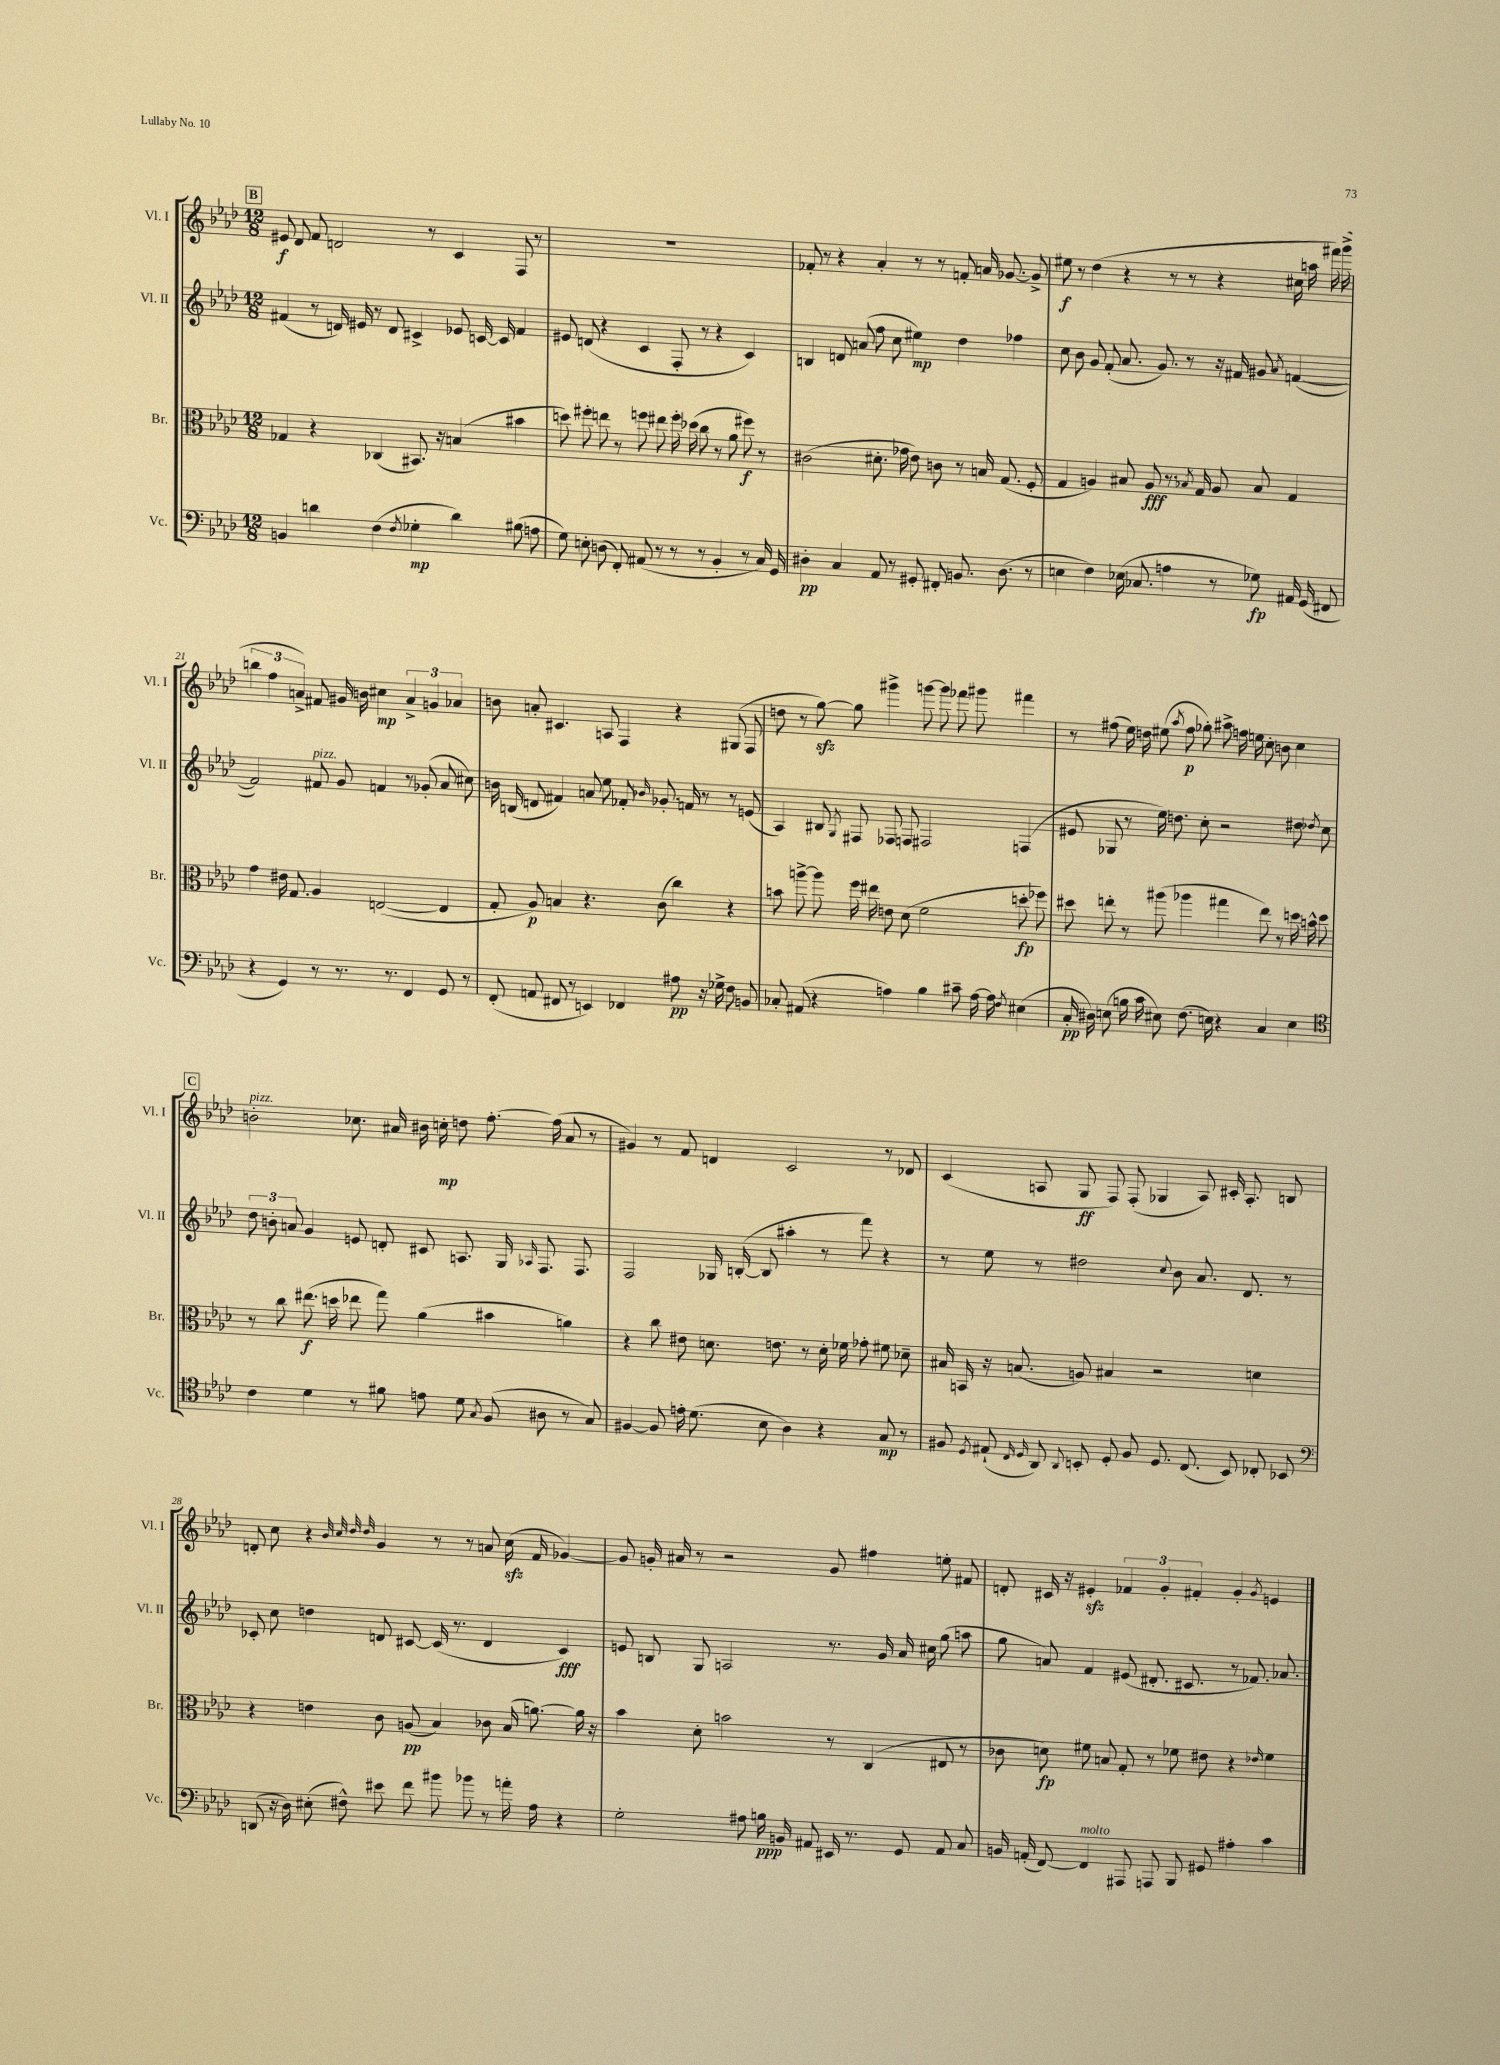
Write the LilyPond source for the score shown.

<<
\new StaffGroup <<
\new Staff = "s0" \with { instrumentName = "Vl. I" shortInstrumentName = "Vl. I" } {
    \clef treble \key aes \major \numericTimeSignature \time 12/8
    \autoBeamOff \mark \markup { \box "B" } eis'8\f des'8 f'8 d'2 r8 c'4 f8 r8 |
    R1. |
    fes'8-. r8 r4 aes'4-. r8 r8 f'8-. a'16 ges'8.~ ges'8-> |
    eis''8\f r8 des''4( r4 r8 r8 r4 cis''16 a''16 fis'''16) g'''16->( |
    \tuplet 3/2 { b''4 f''4 a'4->) } fis'8 gis'16 b'16 cis''4\mp \tuplet 3/2 { a'4-> g'4 aes'4 } |
    b'8 a'8-. cis'4. a8 f4 r4 gis8( f8 |
    d''8 r8 g''8~\sfz) g''8 gis'''4-> g'''8~ g'''8 fes'''8 gis'''8 fis'''4 |
    r8 fis''8( ees''16) d''16 eis''8( \acciaccatura { aes''8 } fis''8\p ges''8-.) ais''8-> f''16 e''16 c''8-. b'8 c''4 |
    \mark \markup { \box "C" } b'2-.^\markup { \italic "pizz." } ces''8. ais'16 bis'16 c''16-.\mp d''8 f''8.~-. f''16( ais'8 r8 |
    gis'4) r8 f'8 d'4 c'2 r8 des'8 |
    c'4( a8 g8\ff f8) f8-.( ges4 a8) cis'16-. a8.-. b8 |
    d'8-. c''8 r4 \grace { bes'32 c''32 des''32 des''32 } g'4 r8 r8 a'8 c''16\sfz( f'16 ges'4~) |
    ges'8 g'16-. ais'16 r8 r2 g'8 fis''4 e''8-. fis'8 |
    d'8-. cis'16 r16 eis'4-.\sfz \tuplet 3/2 { fes'4 g'4-. fis'4-. } g'4-. \acciaccatura { g'8 } e'4 \bar "|." |
}
\new Staff = "s1" \with { instrumentName = "Vl. II" shortInstrumentName = "Vl. II" } {
    \clef treble \key aes \major \numericTimeSignature \time 12/8
    \autoBeamOff \mark \markup { \box "B" } fis'4( r8 d'16) eis'16 r8 d'8 cis'4-> ees'8 c'16~ c'16 fis'4 |
    eis'8 d'8( r4 c'4 f8-. r8 r4 c'4) |
    b4 d'8 a'8( f''8 c''8 eis''4\mp) des''4 fes''4 |
    c''8 bes'8 g'8 f'8-.( aes'8. g'8.) r8 r16 fis'16 gis'8 \acciaccatura { aes'8 } f'4~( |
    f'2) fis'8^\markup { \italic "pizz." } g'8 f'4 r8 ges'8-.( aes'8 cis''8) |
    b'16 b16( d'8 fis'4) a'8 ees''8 fes'8-. \grace { bes'16 } ges'8.-. f'16 r8 r8 e'8( |
    aes4) bis8 \acciaccatura { g8 } fis8 fes8 f8 fis2 f4( |
    eis'8 ges8 r8 ees''16) d''8. c''8-. r2 dis''8 \acciaccatura { des''8 } c''8 |
    \mark \markup { \box "C" } \tuplet 3/2 { des''8 b'8-. a'8 } g'4 e'8 d'8-. cis'8 a8. g16 \grace { aes16 } f8. f8. |
    f2 ges16 b16~-.( b8 ais''4-. r8 f'''8) r4 |
    r8 ees''8 r8 dis''2 \appoggiatura { c''8 } bes'8 aes'8. des'8. r8 |
    ces'8-. c''8 d''4 d'8 cis'8~ cis'16( r8. d'4 cis'4\fff) |
    e'8 b8 g8 a2 r8. g'16 aes'16 cis''16 g''8( a''8 |
    g''8 a'8) f'4 eis'8( dis'8.-. cis'8. r8 fes'8.) aes'8. \bar "|." |
}
\new Staff = "s2" \with { instrumentName = "Br." shortInstrumentName = "Br." } {
    \clef alto \key aes \major \numericTimeSignature \time 12/8
    \autoBeamOff \mark \markup { \box "B" } ges4 r4 ces4( bis,8.) r16 b4( bis'4 |
    d''8) fis''8-. e''8 r8 f''8 eis''8 f''16-. des''16( c''8 r8 aes'8 fis''8\f) r8 |
    cis'2( dis'8.-. ges'16 ees'8) c'8 r8 b16 g8.( f8-. |
    g4 a4) bis8 a8\fff r8. \acciaccatura { bes8 } g16 a8 bes8 g4 |
    g'4 eis'16 g8. aes4 e2~( e4 |
    g8-. aes8\p) b4 r4. c'8( c''4) r4 |
    b'8 a''8~-> a''8 f''16 eis''16 e'8 des'8( f'2 d''8-.\fp fes''8) |
    dis''8 e''8-. r8 ais''8( aes''4 gis''4 e''8) r8 d''16 b'16-^ d''8 |
    \mark \markup { \box "C" } r8 c''8 eis''8.\f( d''16 ees''8 g''8) aes'4( bis'4 a'4) |
    r4 c''8 eis'8 d'8. e'8. r8 d'16-. fes'16 ges'8-. fis'8 des'8-- |
    bis16 b,16 r16 b8.( a8) bis4 r2 d'4 |
    r4 e'4 c'8 a8\pp( bes4) ces'8 bes16( a'8.~) a'16 r16 |
    bes'4 des'8-. b'2 r8 c4( eis8 r8 |
    ces'8 d'8\fp) fis'8 b8 g8-. r8 fes'8 eis'8 r4 \grace { ees'16 } fes'4 \bar "|." |
}
\new Staff = "s3" \with { instrumentName = "Vc." shortInstrumentName = "Vc." } {
    \clef bass \key aes \major \numericTimeSignature \time 12/8
    \autoBeamOff \mark \markup { \box "B" } b,4 d'4 f4( \acciaccatura { f8 } ges4-.\mp d'4) bis8( a8 |
    g8) e8-. d8( f,8-.) ais,8( r8 r8 r8 bes,4-. r8 c16) g,16 |
    dis4-.\pp c4 aes,8 r8 gis,8-. fis,8-. b,8. dis8.( r8 |
    e4 f4) ees16( ces8. a4 r8 ges8\fp) ais,16 g,16( fis,8 |
    r4 g,4) r8 r8. r8. f,4 g,8 r8 |
    f,8-.( a,8 fis,8 r8 e,4) fes,4 ais8\pp r16 ges16-> f8 b,8 |
    ces8-. ais,8( r4 a4) bes4 cis'8-- a16~ a16 \acciaccatura { f8 } eis4( |
    c16-.\pp dis16) e8( b16 c'16 eis8) f8.( e16) r4 c4 e4 |
    \mark \markup { \box "C" } \clef tenor c'4 des'4 r8 fis'8 e'8 des'8 \acciaccatura { g8 } f8( ais8 r8 g8) |
    fis4~ fis8 e'16-. des'8.( bes8 aes4) r4 g8\mp r8 |
    fis8 \acciaccatura { des8 } eis8-!( \grace { c16 des16 } aes,8) \appoggiatura { aes,8 } b,8-. des8-. fis8 des8. c8.( b,8) ces8-. bes,8 |
    \clef bass d,8( r16 des16) eis8-.( fis8-^) eis'8 f'8 bis'8 bes'8 r8 a'16-. aes16 r4 |
    g2-. ais8 b16\ppp b,16 ais,8 eis,16 r8. g,8 ais,8 c8 |
    b,16 a,16-.( f,8~) f,4^\markup { \italic "molto" } ais,,8 a,,8 bes,,8 gis,8 ais4-. c'4 \bar "|." |
}
>>
>>
\layout { \context { \Score currentBarNumber = #17 } }
